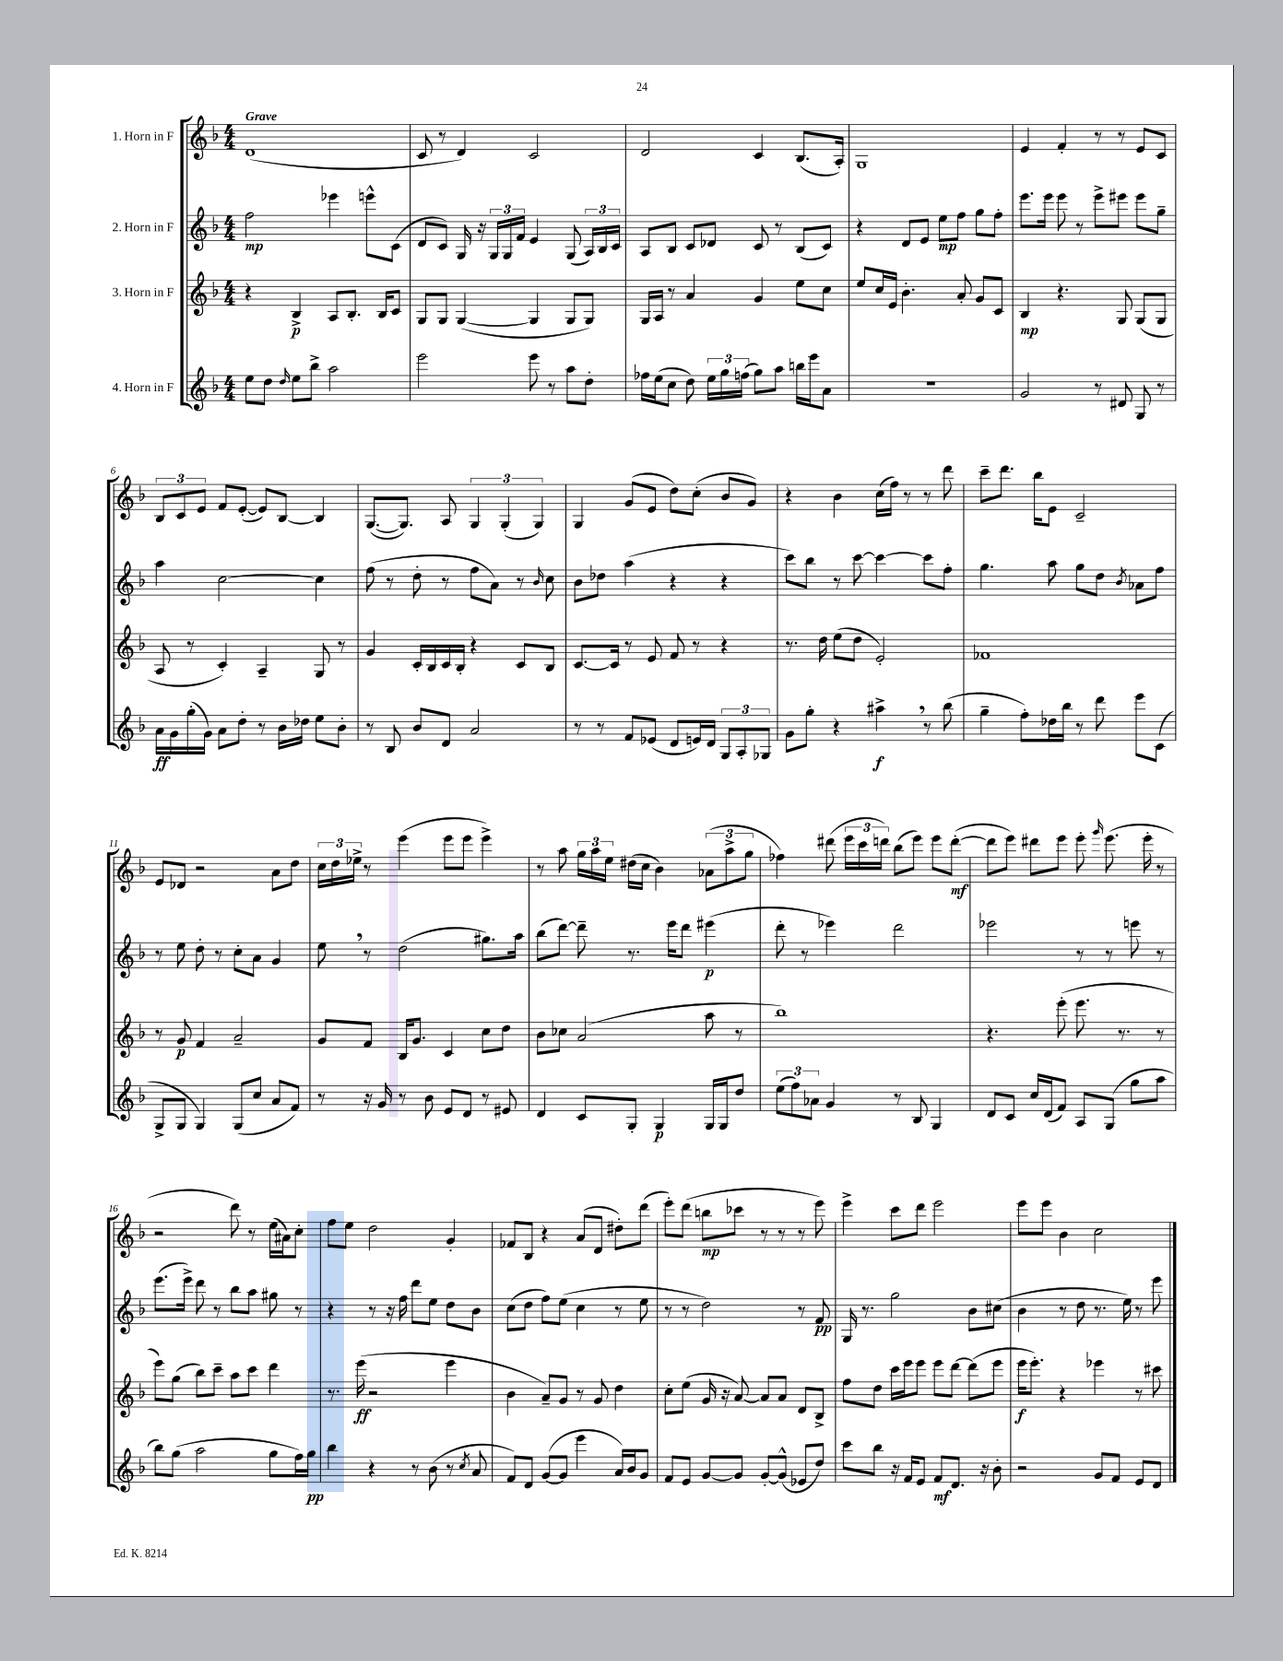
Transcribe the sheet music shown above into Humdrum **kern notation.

**kern	**kern	**kern	**kern
*staff4	*staff3	*staff2	*staff1
*clefG2	*clefG2	*clefG2	*clefG2
*k[b-]	*k[b-]	*k[b-]	*k[b-]
*M4/4	*M4/4	*M4/4	*M4/4
8ee\L	4r	2ff\	(1d
8dd\J	.	.	.
16qqdd/	.	.	.
8ee\L	4B-^/	.	.
8bb-^\J	.	.	.
2aa\	8A/L	4eee-\	.
.	8.B-'/J	.	.
.	.	8eee^^\L	.
.	16B-/LK	.	.
.	8c/J	(8c\J	.
=	=	=	=
2eee\	8G/L	8d/L	8c/
.	8G/J	8c/J)	8r
.	([4G/	16G/	4d/)
.	.	16r	.
.	.	24G/LL	.
.	.	24G/	.
.	.	24f/JJ	.
8eee\	4G/]	4e/	2c/
8r	.	.	.
8aa\L	8G/L	(8G/	.
8dd'\J	8G/J)	24A/LL)	.
.	.	24B-/	.
.	.	24c/JJ	.
=	=	=	=
16ff-\LL	16G/LL	8A/L	2d/
(16ee\J	16A/JJ	.	.
8cc\J	8r	8B-/J	.
8dd\)	4a/	8c/L	.
24ee\LL	.	8d-/J	.
24gg\	.	.	.
(24ff\JJ	.	.	.
8gg\L)	4g/	8c/	4c/
8aa\J	.	8r	.
16bb\LL	8ee\L	(8B-/L	(8.B-/L
16eee\J	.	.	.
8a\J	8cc\J	8c/J)	.
.	.	.	16A'/Jk)
=	=	=	=
1r	8ee/L	4r	1G
.	16cc/L	.	.
.	16e/JJ	.	.
.	4.b-'\	8d/L	.
.	.	8e/J	.
.	.	8ee\L	.
.	8a'/	8ff\J	.
.	8g/L	8gg\L	.
.	8c/J	8ff'\J	.
=	=	=	=
2g/	4B-/	8.eee\L	4e/
.	.	16eee\Jk	.
.	4.r	8eee\	4f'/
.	.	8r	.
8r	.	8eee^\L	8r
8d#/	8G/	8eee#\J	8r
8G/	(8G/L	8eee#\L	8e/L
8r	8G/J	8gg~\J	8c/J
=	=	=	=
16a\LL	8A/	4aa\	12B-/L
16g\	.	.	.
.	.	.	12c/
(16gg'\	8r	.	.
.	.	.	12e/J
16g\JJ)	.	.	.
8a\L	4c'/)	[2cc\	8f/L
8dd'\J	.	.	([8e'/J
8r	4A~/	.	8e/]L)
16b-\LL	.	.	[8B-/J
16dd-\JJ	.	.	.
8ee\L	8G/	4cc\]	4B-/]
8b-'\J	8r	.	.
=	=	=	=
8r	4g/	(8ff\	([8.G/L
8B-/	.	8r	.
.	.	.	8.G/]J)
8b-/L	16c'/LL	8dd'\	.
.	16B-/	.	.
8d/J	16c/	8r	8A/
.	16B-'/JJ	.	.
2a/	4r	8ff\L	6G/
.	.	8a\J)	.
.	.	.	(6G'/
.	8c/L	8r	.
.	.	.	6G/)
.	.	16qqb-/	.
.	8B-/J	8cc\	.
=	=	=	=
8r	[8.c/L	8b-\L	4G/
8r	.	8dd-\J	.
.	16c/]Jk	.	.
8f/L	8r	(4aa\	(8g/L
(8e-/J	8e/	.	8e/J
8d/L	8f/	4r	8dd\L)
16e/L)	8r	.	(8cc'\J
16d/JJ	.	.	.
12G/L	4r	4r	8b-/L
12A'/	.	.	.
.	.	.	8g/J)
12G-/J	.	.	.
=	=	=	=
8g\L	8.r	8ccc\L)	4r
8gg'\J	.	8bb-\J	.
.	16dd\	.	.
4r	(8ee\L	8r	4b-\
.	8dd\J	[8ccc\	.
4aa#^\	2e'/)	4ccc\_	(16cc\LL
.	.	.	16ff\JJ)
.	.	.	8r
8r	.	8ccc\]L	8r
(8bb-\	.	8ff'\J	8ddd\
=	=	=	=
4gg~\	1f-	4.gg\	8ccc~\L
.	.	.	8.ddd\J
8ff'\L)	.	.	.
.	.	.	16bb-\LK
16dd-\L	.	8aa\	8e\J
16bb-\JJ	.	.	.
8r	.	8gg\L	2c~/
8ddd\	.	8dd\J	.
.	.	8qb-/	.
8eee\L	.	8a-\L	.
(8c\J	.	8ff\J	.
=	=	=	=
8G^/L	8r	8r	8e/L
8G/J	8g/	8ee\	8d-/J
4G/)	4f/	8dd'\	2r
.	.	8r	.
(8G/L	2a~/	8cc'\L	.
8cc/J	.	8a\J	.
8a/L	.	4g/	8a\L
8f/J)	.	.	8dd\J
=	=	=	=
8r	8g/L	8ee\	24cc\LL
.	.	.	24dd\
.	.	.	24ee-^\JJ
16r	8f/J	8r	8r
16g/	.	.	.
8r	16B-/LK	(2dd\	(4eee\
.	8.g/J	.	.
8b-\	.	.	.
8e/L	4c/	.	8eee\L
8d/J	.	.	8eee\J
8r	8cc\L	8.gg#\L)	4eee^\)
8e#/	8dd\J	.	.
.	.	16aa\Jk	.
=	=	=	=
4d/	8b-\L	(8bb-\L	8r
.	8cc-\J	[8ddd\J)	8aa\
8c/L	(2a/	8ddd~\]	24gg\LL
.	.	.	24aa\
.	.	.	24ee\JJ
8G'/J	.	8.r	(16dd#\LL
.	.	.	16cc\JJ
4G/	.	.	4b-\)
.	.	16eee\LK	.
.	.	8ddd\J	.
16G/LL	8aa\	(4eee#\	(12a-\L
16G/J	.	.	.
.	.	.	12aa^\
8dd/J	8r	.	.
.	.	.	12gg\J
=	=	=	=
(12ee\L	1bb-)	8ddd'\	4ff-\)
12ff\)	.	.	.
.	.	8r	.
12a-\J	.	.	.
4g/	.	4eee-\)	(8ddd#\
.	.	.	24eee\LL
.	.	.	24ccc\
.	.	.	24ddd\JJ)
8r	.	2ddd\	(8bb-\L
8B-/	.	.	8eee\J)
4G/	.	.	8eee\L
.	.	.	([8ddd'\J
=	=	=	=
8d/L	4.r	2eee-\	8ddd\]L
8c/J	.	.	8eee\J)
16cc/LL	.	.	8ddd#\L
(16d/J	.	.	.
8f/J)	(8eee'\	.	8eee\J
8A/L	8.eee\	8r	8eee'\
.	.	.	16qqggg/
(8G/J	.	8r	(8.eee\
.	8.r	.	.
8gg\L	.	8eee\	.
.	.	.	16eee'\
8aa\J	8r	8r	8r
=	=	=	=
8bb-\L)	8eee\L)	(8.eee\L	2r
(8gg\J	(8gg\J	.	.
.	.	16eee^\Jk)	.
2aa\	8bb-\L)	8ddd\	.
.	8ccc~\J	8r	.
.	8aa\L	8bb-\L	8ddd\)
.	8ccc\J	8aa\J	8r
8gg\L	4ddd\	8gg#\	(16ee\LL
.	.	.	16a#\J)
16ff\L)	.	8r	8cc'\J
16gg\JJ	.	.	.
=	=	=	=
4bb-\	8.r	4r	8ff\L
.	.	.	8ee\J
.	(16eee\	.	.
4r	2r	8r	2dd\
.	.	16r	.
.	.	16ff\	.
8r	.	8ddd\L	.
(8b-\	.	8ee\J	.
8r	4eee\	8dd\L	4g'/
8qcc/	.	.	.
8a/	.	8b-\J	.
=	=	=	=
8f/L)	4b-\	(8cc\L	8f-/L
8d/J	.	8dd\J	8B-/J
([8g/L	8a~/L)	8ff\L)	4r
8g/]J	8g/J	(8ee\J	.
4eee\	8r	4cc\	(8a/L
.	8g/	.	8d/J
16a/LL)	4dd\	8r	8dd#'\L)
16b-/J	.	.	.
8g/J	.	8ee\	(8ddd\J
=	=	=	=
8f/L	8cc'\L	8r	8eee'\L)
8e/J	(8ee\J	8r	(8ddd\J
[8g/L	16g/	2dd\)	8bb\L
.	16r	.	.
8g/]J	[8a/)	.	8ccc-\J
[8g'/L	8a/]L	.	8r
(8g^^/]J	8a/J	.	8r
8e-/L	8d/L	8r	8r
8dd/J)	8B-^/J	8f/	8eee\)
=	=	=	=
8ccc\L	8ff\L	16G/	4eee^\
.	.	8.r	.
8bb-\J	8dd\J	.	.
16r	16ccc\LL	2gg\	8ccc\L
16f/LK	16eee\J	.	.
8e/J	8eee\J	.	8ddd\J
8f/L	8eee\L	.	2eee\
8.d/J	[8ddd\J	.	.
.	(8ddd\]L	8b-\L	.
16r	.	.	.
8b-'\	8eee\J	(8cc#\J	.
=	=	=	=
2r	16eee\LK	4b-\	8eee\L
.	8.eee'\J)	.	.
.	.	.	8eee\J
.	4r	8r	4b-\
.	.	8dd\	.
8g/L	4eee-\	8.r	2cc\
8f/J	.	.	.
.	.	16ee\)	.
8e/L	8r	8r	.
8d/J	8ccc#\	8eee\	.
==	==	==	==
*-	*-	*-	*-
